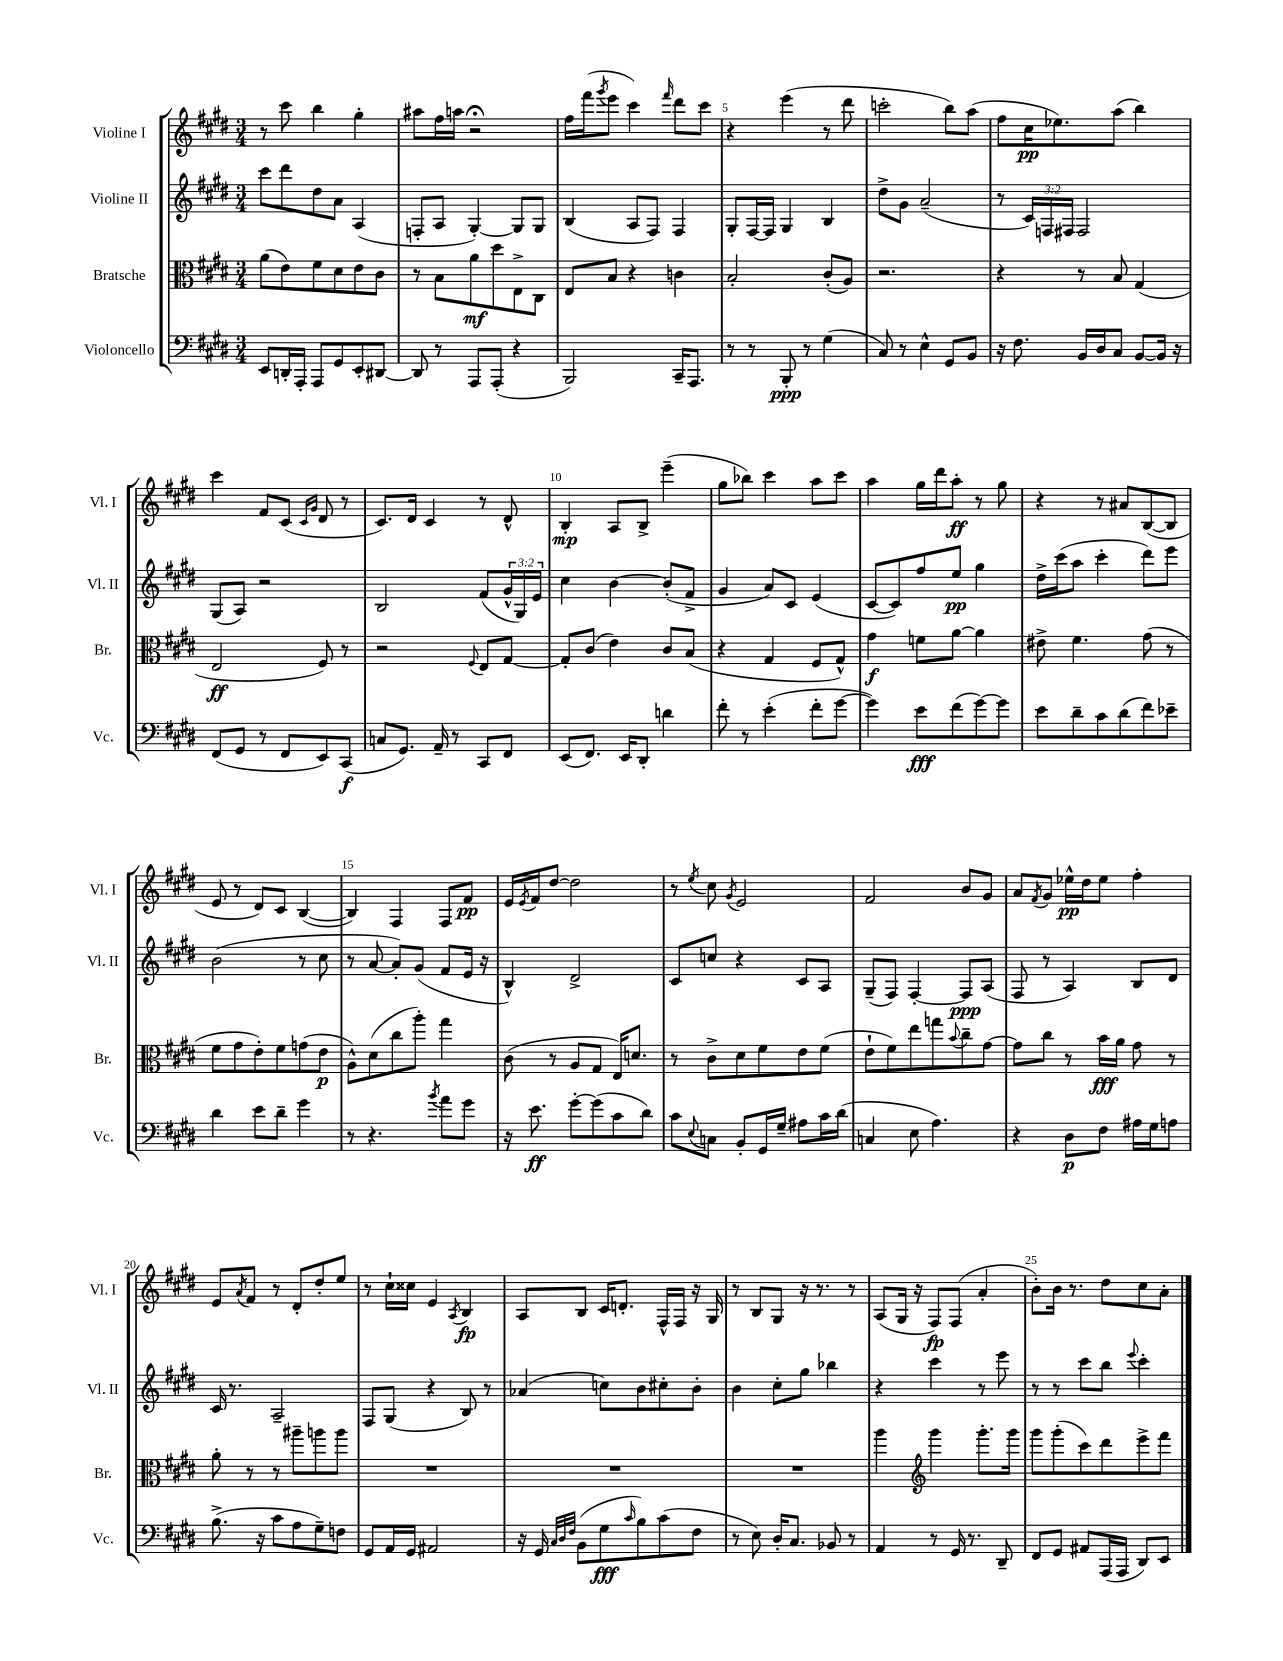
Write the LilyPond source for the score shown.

<<
\new StaffGroup <<
\new Staff = "s0" \with { instrumentName = "Violine I" shortInstrumentName = "Vl. I" } {
    \clef treble \key e \major \numericTimeSignature \time 3/4
    r8 cis'''8 b''4 gis''4-. |
    ais''8 fis''16 a''16 r2\fermata |
    fis''16 fis'''16( \acciaccatura { gis'''8 } e'''8 cis'''4) \grace { fis'''16 } dis'''8 cis'''8 |
    r4 e'''4( r8 dis'''8 |
    c'''2-. b''8) a''8( |
    fis''8 cis''16\pp ees''8.) a''8( b''4) |
    cis'''4 fis'8 cis'8( \grace { cis'16 gis'16 } dis'8 r8 |
    cis'8.) dis'16 cis'4 r8 dis'8-^ |
    b4-.\mp a8 b8-> e'''4--( |
    gis''8 bes''8) cis'''4 a''8 cis'''8 |
    a''4 gis''16 dis'''16 a''8-.\ff r8 gis''8 |
    r4 r8 ais'8 b8~( b8 |
    e'8 r8 dis'8) cis'8 b4~( |
    b4) fis4 fis8 fis'8\pp |
    e'16 \acciaccatura { e'8 } fis'16 dis''8~ dis''2 |
    r8 \acciaccatura { e''8 } cis''8 \acciaccatura { gis'8 } e'2 |
    fis'2 b'8 gis'8 |
    a'8 \acciaccatura { fis'8 } gis'8 ees''16-^\pp dis''16 ees''8 fis''4-. |
    e'8 \acciaccatura { a'8 } fis'8 r8 dis'8-. dis''8-. e''8 |
    r8 cis''16-! cisis''16 e'4 \acciaccatura { a8 } b4\fp |
    a8 b8 cis'16 d'8.-. fis16-^ fis16 r16 gis16 |
    r8 b8 gis8 r16 r8. r8 |
    a8( gis16 r16 fis8\fp) fis8( a'4-. |
    b'8-.) b'16 r8. dis''8 cis''8 a'8-. \bar "|." |
}
\new Staff = "s1" \with { instrumentName = "Violine II" shortInstrumentName = "Vl. II" } {
    \clef treble \key e \major \numericTimeSignature \time 3/4 \override Staff.TupletNumber.text = #tuplet-number::calc-fraction-text
    cis'''8 dis'''8 dis''8 a'8 a4( |
    f8-. a8 gis4~-.) gis8 gis8 |
    b4( a8 fis8) fis4 |
    gis8-. fis16~ fis16 gis4 b4 |
    dis''8-> gis'8 a'2--( |
    r8 \tuplet 3/2 { cis'16) f16 fis16 } fis2 |
    gis8( a8) r2 |
    b2 fis'8( \tuplet 3/2 { gis'16-^ gis16) e'16 } |
    cis''4 b'4~ b'8-.( fis'8-> |
    gis'4 a'8) cis'8 e'4( |
    cis'8~ cis'8) fis''8 e''8\pp gis''4 |
    dis''16-> cis'''16( a''8 cis'''4-. dis'''8) e'''8 |
    b'2( r8 cis''8 |
    r8 a'8~ a'8-.) gis'8( fis'8 e'16 r16 |
    b4-^) dis'2-> |
    cis'8 c''8 r4 cis'8 a8 |
    gis8--( fis8) fis4~-. fis8\ppp a8( |
    fis8 r8 a4) b8 dis'8 |
    cis'16 r8. a2-- |
    fis8 gis8( r4 b8) r8 |
    aes'4( c''8) b'8 cis''8-. b'8-. |
    b'4 cis''8-. gis''8 bes''4 |
    r4 cis'''4 r8 e'''8 |
    r8 r8 cis'''8 b''8 \appoggiatura { e'''8 } cis'''4-. \bar "|." |
}
\new Staff = "s2" \with { instrumentName = "Bratsche" shortInstrumentName = "Br." } {
    \clef alto \key e \major \numericTimeSignature \time 3/4
    a'8( e'8) fis'8 dis'8 e'8 cis'8 |
    r8 b8 a'8\mf dis''8 e8-> cis8 |
    e8 b8 r4 c'4 |
    b2-. cis'8-.( a8) |
    r2. |
    r4 r8 b8 gis4( |
    e2\ff fis8) r8 |
    r2 \appoggiatura { fis8 } e8 gis8~ |
    gis8-. cis'8( e'4) cis'8 b8( |
    r4 gis4 fis8 gis8-^) |
    gis'4\f f'8 a'8~ a'4 |
    eis'8-> fis'4. gis'8( r8 |
    fis'8 gis'8 e'8-.) fis'8 g'8( e'8\p |
    a8-^) dis'8( cis''8 a''8-.) gis''4 |
    cis'8( r8 a8 gis8 e16) d'8. |
    r8 cis'8-> dis'8 fis'8 e'8 fis'8( |
    e'8-! fis'8) e''8 g''8 \appoggiatura { b'8 } cis''8-- gis'8~ |
    gis'8 cis''8 r8 b'16\fff a'16 gis'8 r8 |
    a'8-. r8 r8 ais''8-- a''8 a''8 |
    R2. |
    R2. |
    R2. |
    a''4 \clef treble gis'''4 gis'''8.-. gis'''16 |
    gis'''8 gis'''8-.( cis'''8) dis'''8 e'''8-> fis'''8 \bar "|." |
}
\new Staff = "s3" \with { instrumentName = "Violoncello" shortInstrumentName = "Vc." } {
    \clef bass \key e \major \numericTimeSignature \time 3/4
    e,8 d,16-. a,,16-. a,,8 gis,8 e,8-. dis,8~ |
    dis,8 r8 a,,8 a,,8-.( r4 |
    b,,2) cis,16-- a,,8. |
    r8 r8 b,,8-.\ppp r8 gis4( |
    cis8) r8 e4-^ gis,8 b,8 |
    r16 fis8. b,16 dis16 cis8 b,8~ b,16 r16 |
    fis,8( gis,8 r8 fis,8 e,8) cis,8\f( |
    c8 gis,8.) a,16-- r8 cis,8 fis,8 |
    e,8( fis,8.) e,16 dis,8-. d'4 |
    fis'8-. r8 e'4-.( fis'8-. gis'8~ |
    gis'4) e'8\fff fis'8( gis'8~) gis'8 |
    e'8 dis'8-- cis'8 dis'8( fis'8) ees'8-- |
    dis'4 e'8 dis'8-- gis'4 |
    r8 r4. \acciaccatura { b'8 } a'8 gis'8 |
    r16 e'8.\ff gis'8~-. gis'8( cis'8 dis'8) |
    cis'8 \appoggiatura { e8 } c8 b,8-. gis,16 gis16-- ais8 cis'16 dis'16( |
    c4 e8 a4.) |
    r4 dis8\p fis8 ais16 gis16 a8 |
    b8.->( r16 cis'8 a8 gis8--) f8 |
    gis,8 a,16 gis,16 ais,2 |
    r16 gis,16 \grace { cis32 dis32 fis32 } b,8( gis8\fff \grace { cis'16 } b8) cis'8( fis8 |
    r8 e8) dis16-. cis8. bes,8 r8 |
    a,4 r8 gis,16 r8. dis,8-- |
    fis,8 gis,8 ais,8 a,,16( a,,16 dis,8) e,8 \bar "|." |
}
>>
>>
\layout { \context { \Score currentBarNumber = #2 \override BarNumber.break-visibility = ##(#f #t #t) barNumberVisibility = #(every-nth-bar-number-visible 5) } }
